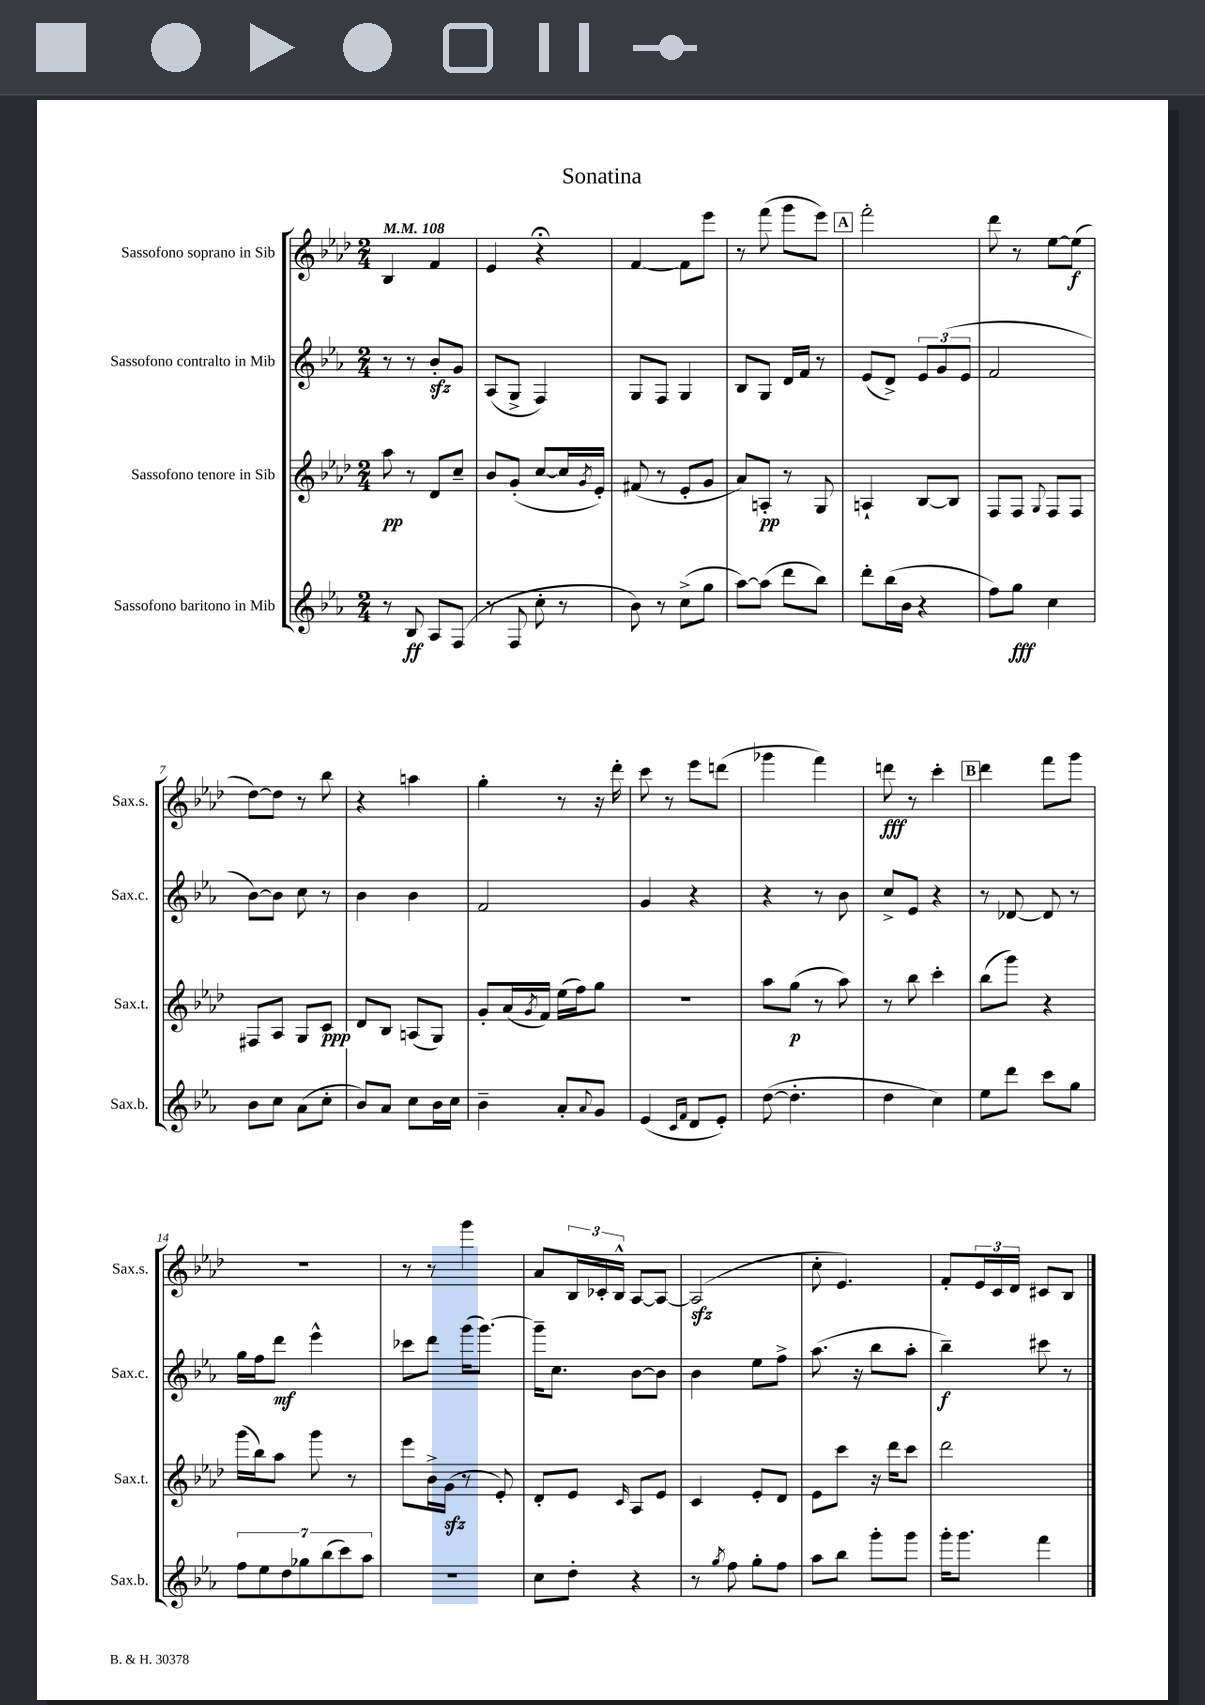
\header { title = "Sonatina" }
<<
\new StaffGroup <<
\new Staff = "s0" \with { instrumentName = "Sassofono soprano in Sib" shortInstrumentName = "Sax.s." } {
    \clef treble \key aes \major \numericTimeSignature \time 2/4 \tempo 4 = 108
    bes4 f'4 |
    ees'4 r4\fermata |
    f'4~ f'8 ees'''8 |
    r8 f'''8( g'''8 ees'''8) |
    \mark \markup { \box "A" } f'''2-. |
    des'''8 r8 ees''8~ ees''8\f( |
    des''8~) des''8 r8 bes''8 |
    r4 a''4 |
    g''4-. r8 r16 des'''16-. |
    c'''8 r8 ees'''8 d'''8( |
    ges'''4 f'''4) |
    d'''8\fff r8 c'''4-. |
    \mark \markup { \box "B" } des'''4 f'''8 g'''8 |
    r2 |
    r8 r8 g'''4 |
    aes'8 \tuplet 3/2 { bes16 ces'16-. bes16-^ } aes8~ aes8~ |
    aes2\sfz( |
    c''8-. ees'4.) |
    f'8-. \tuplet 3/2 { ees'16 c'16 des'16 } cis'8 bes8 \bar "|." |
}
\new Staff = "s1" \with { instrumentName = "Sassofono contralto in Mib" shortInstrumentName = "Sax.c." } {
    \clef treble \key ees \major \numericTimeSignature \time 2/4
    r8 r8 bes'8-.\sfz g'8 |
    aes8( g8-> f4) |
    g8 f8 g4 |
    bes8 g8 d'16 f'16 r8 |
    \mark \markup { \box "A" } ees'8( d'8->) \tuplet 3/2 { ees'8 g'8( ees'8 } |
    f'2 |
    bes'8~) bes'8 c''8 r8 |
    bes'4 bes'4 |
    f'2 |
    g'4 r4 |
    r4 r8 bes'8 |
    c''8-> ees'8 r4 |
    \mark \markup { \box "B" } r8 des'8~ des'8 r8 |
    g''16 f''16 d'''8\mf ees'''4-^ |
    ces'''8 d'''8 g'''16( g'''8.~) |
    g'''16-- c''8. bes'8~ bes'8 |
    bes'4 ees''8 f''8-> |
    aes''8.( r16 bes''8 aes''8-. |
    bes''4--\f) cis'''8 r8 \bar "|." |
}
\new Staff = "s2" \with { instrumentName = "Sassofono tenore in Sib" shortInstrumentName = "Sax.t." } {
    \clef treble \key aes \major \numericTimeSignature \time 2/4
    aes''8\pp r8 des'8 c''8-- |
    bes'8 g'8-.( c''8~ c''16 \acciaccatura { g'8 } ees'16-.) |
    fis'8( r8 ees'8-. g'8 |
    aes'8) a8-.\pp r8 g8 |
    \mark \markup { \box "A" } a4-! bes8~ bes8 |
    f8 f8 \appoggiatura { g8 } f8 f8 |
    fis8 aes8 g8 c'8\ppp |
    des'8 bes8 a8( g8) |
    g'8-. aes'16( \acciaccatura { g'8 } f'16) ees''16( f''16) g''8 |
    R2 |
    aes''8 g''8\p( r8 aes''8) |
    r8 bes''8 c'''4-. |
    \mark \markup { \box "B" } bes''8( g'''8) r4 |
    g'''16( bes''16) aes''8 g'''8 r8 |
    ees'''8 bes'16-> g'16\sfz( r8 ees'8-.) |
    des'8-. ees'8 \grace { c'16 } aes8 ees'8 |
    c'4 ees'8-. des'8 |
    ees'8 c'''8 r16 des'''16 c'''8 |
    des'''2 \bar "|." |
}
\new Staff = "s3" \with { instrumentName = "Sassofono baritono in Mib" shortInstrumentName = "Sax.b." } {
    \clef treble \key ees \major \numericTimeSignature \time 2/4
    r8 bes8\ff aes8 f8( |
    r8 f8 c''8-. r8 |
    bes'8) r8 c''8->( g''8 |
    aes''8~) aes''8( d'''8 bes''8) |
    \mark \markup { \box "A" } d'''8-. bes''16( bes'16 r4 |
    f''8) g''8\fff c''4 |
    bes'8 c''8 aes'8( c''8-. |
    bes'8) aes'8 c''8 bes'16 c''16 |
    bes'4-- aes'8-. \appoggiatura { aes'8 } g'8 |
    ees'4( \grace { c'16 f'16 } d'8 ees'8-.) |
    d''8~( d''4.-. |
    d''4 c''4) |
    \mark \markup { \box "B" } ees''8 d'''8 c'''8 g''8 |
    \tuplet 7/4 { f''8 ees''8 d''8 ges''8 bes''8( c'''8) aes''8 } |
    r2 |
    c''8 d''8-. r4 |
    r8 \acciaccatura { g''8 } f''8 g''8-. f''8 |
    aes''8 bes''8 g'''8-. g'''8 |
    g'''16-. g'''8. f'''4 \bar "|." |
}
>>
>>
